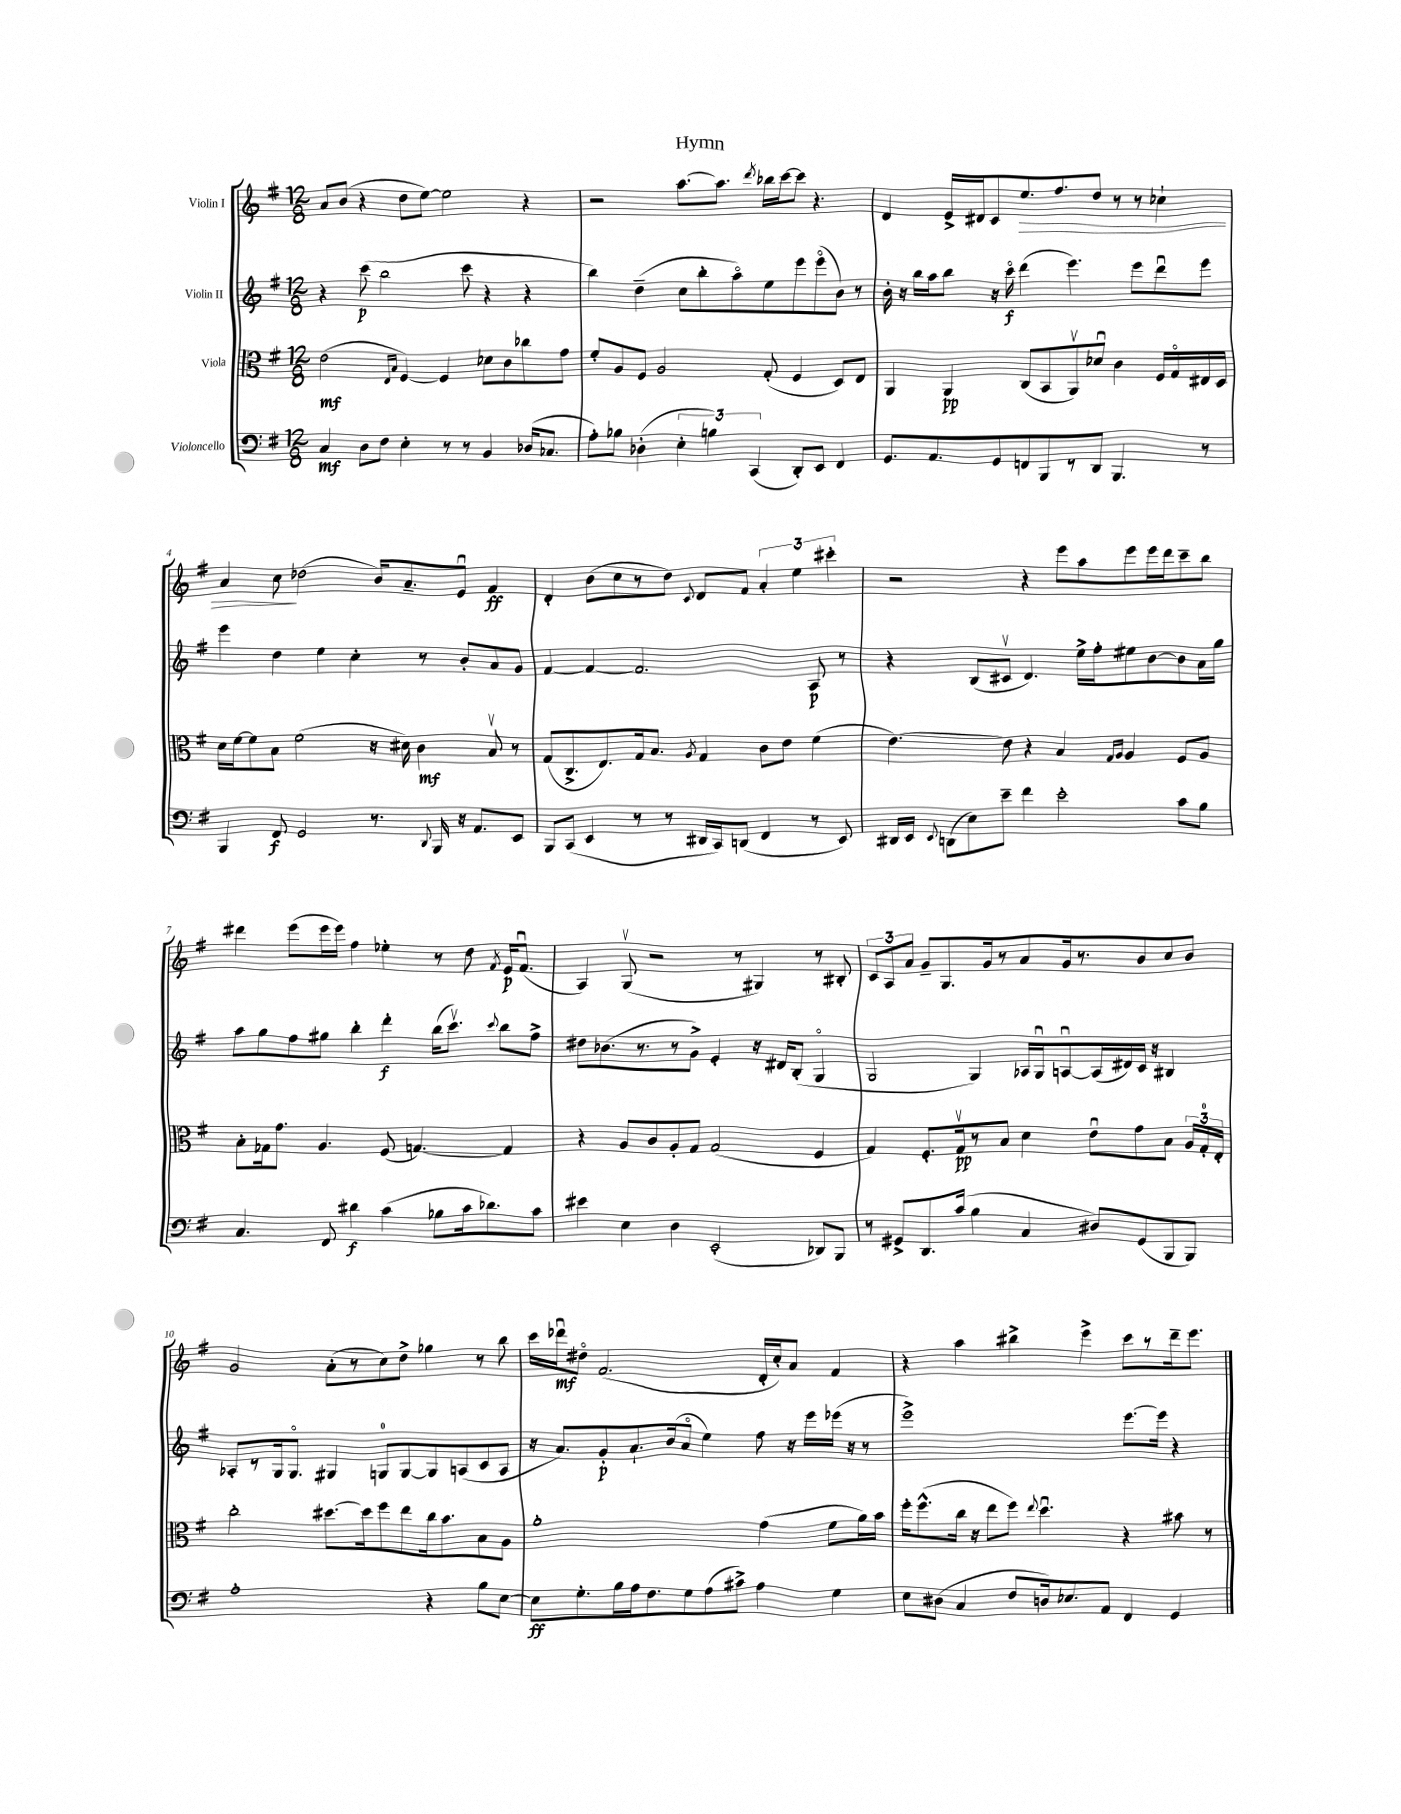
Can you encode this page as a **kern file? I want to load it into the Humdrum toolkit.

**kern	**dynam	**kern	**dynam	**kern	**dynam	**kern	**dynam
*part4	*part4	*part3	*part3	*part2	*part2	*part1	*part1
*staff4	*staff4	*staff3	*staff3	*staff2	*staff2	*staff1	*staff1
*I"Violoncello	*	*I"Viola	*	*I"Violin II	*	*I"Violin I	*
*clefF4	*	*clefC3	*	*clefG2	*	*clefG2	*
*k[f#]	*	*k[f#]	*	*k[f#]	*	*k[f#]	*
*M12/8	*	*M12/8	*	*M12/8	*	*M12/8	*
=1	=1	=1	=1	=1	=1	=1	=1
4C/	mf	(2e\	mf	4r	.	8a/L	.
.	.	.	.	.	.	(8b/J	.
8D\L	.	.	.	(8ccc\	p	4r	.
8F#\J	.	.	.	2bb\	.	.	.
.	.	16qqE/LL	.	.	.	.	.
.	.	16qqB/JJ	.	.	.	.	.
4E'\	.	[4F#/)	.	.	.	8dd\L	.
.	.	.	.	.	.	[8ee\J)	.
8r	.	4F#/]	.	.	.	2ee\]	.
8r	.	.	.	8ccc\	.	.	.
4BB/	.	8d-X\L	.	4r	.	.	.
.	.	8c\	.	.	.	.	.
(16D-X/KL	.	8cc-X\	.	4r	.	4r	.
8.C-X/J	.	.	.	.	.	.	.
.	.	8g\J	.	.	.	.	.
=2	=2	=2	=2	=2	=2	=2	=2
8A'\L)	.	8f#'/L	.	4bb\)	.	2r	.
8B-X\J	.	8A/	.	.	.	.	.
(4D-X'\	.	8F#/J	.	(4dd~\	.	.	.
.	.	2A/	.	.	.	.	.
6E'\	.	.	.	8cc\L	.	[8.aa\L	.
.	.	.	.	8bb'\	.	.	.
6Bn\)	.	.	.	.	.	.	.
.	.	.	.	.	.	8.aa\J]	.
.	.	.	.	8aa\)	.	.	.
(6CC/	.	.	.	.	.	.	.
.	.	.	.	.	.	8qddd/	.
.	.	(8G'/	.	8ee\	.	16bb-X\LL	.
.	.	.	.	.	.	[16ccc\J	.
8DD'/L)	.	4F#/	.	8eee\	.	8ccc\J]	.
8EE/J	.	.	.	(8eee\	.	4.r	.
4FF#/	.	8D/L)	.	8b\J)	.	.	.
.	.	8E/J	.	8r	.	.	.
=3	=3	=3	=3	=3	=3	=3	=3
8.GG/L	.	4AA/	.	16b'\	.	4d/	.
.	.	.	.	16r	.	.	.
.	.	.	.	16bb\LL	.	.	.
8.AA/	.	.	.	16aa\J	.	.	.
.	.	4AA/	pp	8bb\J	.	16e^/LL	.
.	.	.	.	.	.	16d#X/J	.
8GG/	.	.	.	16r	.	8c/	.
.	.	.	.	16ccc\	f	.	.
!	!	!	!	!	!	!	!LO:HP:b
8FFn/	.	(8C/L	.	(4ddd\	.	8.ee/	>
8BBB/	.	8BB/	.	.	.	.	.
.	.	.	.	.	.	8.ff#/	.
8r	.	8AAv/)	.	4.eee\)	.	.	.
8DD/J	.	8d-Xu/J	.	.	.	8dd/J	.
4.BBB/	.	4c\	.	.	.	8r	.
.	.	.	.	8eee\L	.	8r	.
.	.	16F#/LL	.	8dddu\	.	4cc-X`\	.
.	.	16G/	.	.	.	.	.
8r	.	16E#X/	.	8eee\J	.	.	.
.	.	16D/JJ	.	.	.	.	.
!!LO:LB:g=z
=4	=4	=4	=4	=4	=4	=4	=4
4BBB/	.	16d\LL	.	4eee\	.	4a/	.
.	.	[16f#\J	.	.	.	.	.
.	.	8f#\]	.	.	.	.	.
8FF#/	f	8B\J	.	4dd\	.	8cc\	.
2GG/	.	(2f#\	.	.	.	(2dd-X\	]
.	.	.	.	4ee\	.	.	.
.	.	.	.	4cc'\	.	.	.
8.r	.	16r	.	.	.	16b/KL)	.
.	.	16d#X\)	.	.	.	8.a~/	.
.	.	4c\	mf	8r	.	.	.
8qqDD/	.	.	.	.	.	.	.
16BBB/	.	.	.	.	.	.	.
16r	.	.	.	8b'/L	.	8eu/J	.
8.AA/L	.	.	.	.	.	.	.
.	.	8Bv/	.	8a/	.	4f#/	ff
8EE/J	.	8r	.	8g/J	.	.	.
=5	=5	=5	=5	=5	=5	=5	=5
8BBB/L	.	(8G/L	.	[4f#/	.	4d'/	.
(8CC/J	.	8.C^/	.	.	.	.	.
4EE/	.	.	.	4f#/_	.	(8b\L	.
.	.	8.E/)	.	.	.	.	.
.	.	.	.	.	.	8cc\	.
8r	.	16G/k	.	2.f#/]	.	8r	.
.	.	8.B/J	.	.	.	.	.
8r	.	.	.	.	.	8dd\J)	.
.	.	8qA/	.	.	.	8qqc/	.
16DD#X/LL	.	4G/	.	.	.	8d/L	.
16CC/J)	.	.	.	.	.	.	.
(8DDn/J	.	.	.	.	.	8f#/J	.
4FF#/	.	8c\L	.	.	.	6a'/	.
.	.	8e\J	.	.	.	.	.
.	.	.	.	.	.	6ee\	.
8r	.	(4f#\	.	8A/	p	.	.
.	.	.	.	.	.	6ccc#X'\	.
8EE/)	.	.	.	8r	.	.	.
=6	=6	=6	=6	=6	=6	=6	=6
16DD#X/LL	.	[4.e\)	.	4r	.	2r	.
16EE/JJ	.	.	.	.	.	.	.
8qqEE/	.	.	.	.	.	.	.
(8DDn\L	.	.	.	.	.	.	.
8E\)	.	.	.	(8B/L	.	.	.
8e~\J	.	8e\]	.	8c#Xv/J	.	.	.
4f#\	.	4r	.	4.d/)	.	4r	.
2e'\	.	4B/	.	.	.	8eee\L	.
.	.	.	.	16ee^\LL	.	8aa\	.
.	.	.	.	16ff#'\J	.	.	.
.	.	16qqG/LL	.	.	.	.	.
.	.	16qqA/JJ	.	.	.	.	.
.	.	4A/	.	8ee#X\	.	8eee\	.
.	.	.	.	[8b\	.	16eee\L	.
.	.	.	.	.	.	16ddd\J	.
8c\L	.	8F#/L	.	8b\]	.	8ccc~\	.
8B\J	.	8A/J	.	16a\L	.	8bb\J	.
.	.	.	.	16gg\JJ	.	.	.
!!LO:LB:g=z
=7	=7	=7	=7	=7	=7	=7	=7
4.C/	.	8B'\L	.	8aa\L	.	4ddd#X\	.
.	.	16G-X\k	.	8gg\	.	.	.
.	.	8.g\J	.	.	.	.	.
.	.	.	.	8ff#\	.	(8eee\L	.
8FF#/	.	4.A/	.	8gg#X\J	.	16eee\L	.
.	.	.	.	.	.	16eee\JJ)	.
4d#X\	f	.	.	4bb'\	.	4ff#\	.
(4c\	.	(8F#/	.	4ddd'\	f	4ee-X'\	.
.	.	[4.Gn/)	.	.	.	.	.
8B-X\L	.	.	.	(16bb\KL	.	8r	.
.	.	.	.	8.cccv\J)	.	.	.
16c\k	.	.	.	.	.	8dd\	.
8.d-X\)	.	.	.	.	.	.	.
.	.	.	.	8qqccc/	.	8qf#/	.
.	.	4G/]	.	8bb\L	.	16e/KL	p
.	.	.	.	.	.	(8.f#u/J	.
8c\J	.	.	.	8ff#^\J	.	.	.
=8	=8	=8	=8	=8	=8	=8	=8
4e#X\	.	4r	.	8dd#X\L	.	4A/)	.
.	.	.	.	(8.b-X\	.	.	.
4E\	.	8A/L	.	.	.	(8Gv/	.
.	.	.	.	8.r	.	.	.
.	.	8c/	.	.	.	2r	.
4D\	.	8A'/	.	8r	.	.	.
.	.	8G/J	.	8g^\J)	.	.	.
(2EE'/	.	(2G/	.	4e'/	.	.	.
.	.	.	.	.	.	8r	.
.	.	.	.	16r	.	4G#X/)	.
.	.	.	.	16d#X/KL	.	.	.
.	.	.	.	(8B'/J	.	.	.
8DD-X/L)	.	4F#/	.	4G/	.	8r	.
8BBB/J	.	.	.	.	.	8B#X'/	.
=9	=9	=9	=9	=9	=9	=9	=9
8r	.	4G/)	.	2G/	.	12c/L	.
.	.	.	.	.	.	12A/	.
8GG#X^/L	.	.	.	.	.	.	.
.	.	.	.	.	.	12a/J	.
8.DD/	.	8.F#'/L	.	.	.	8g~/L	.
.	.	.	.	.	.	8.G/	.
(16c/Jk	.	16Gv/k	pp	.	.	.	.
4B\	.	8r	.	4G/)	.	.	.
.	.	.	.	.	.	16g/k	.
.	.	8B/J	.	.	.	8r	.
4C/	.	4d\	.	16A-X/LL	.	8a/	.
.	.	.	.	16Gu/J	.	.	.
.	.	.	.	[8Anu/	.	16g/k	.
.	.	.	.	.	.	8.r	.
8D#X/L)	.	8eu\L	.	(16A/L]	.	.	.
.	.	.	.	16d#X/)	.	.	.
(8GG#/	.	8g\	.	16c/JJ	.	8b/	.
.	.	.	.	16r	.	.	.
8BBB/	.	8B\J	.	4B#X/	.	8cc/	.
8BBB/J)	.	24A/LL	.	.	.	8b/J	.
.	.	24G'/	.	.	.	.	.
.	.	24E'/JJ	.	.	.	.	.
!!LO:LB:g=z
=10	=10	=10	=10	=10	=10	=10	=10
1A'	.	2cc'\	.	8A-X'/L	.	2g/	.
.	.	.	.	8r	.	.	.
.	.	.	.	16G/k	.	.	.
.	.	.	.	8.G/J	.	.	.
.	.	[8.dd#X\L	.	4G#X/	.	(8a'\L	.
.	.	.	.	.	.	8r	.
.	.	16dd#\k]	.	.	.	.	.
.	.	8ff#\	.	8Gn/L	.	8cc\)	.
.	.	8ee\	.	[8G/	.	8dd^\J	.
4r	.	16cc\k	.	8G/]	.	4gg-X\	.
.	.	8.b\	.	.	.	.	.
.	.	.	.	(8An/	.	.	.
8B\L	.	8B\	.	8c/	.	8r	.
[8E\J	.	8A\J	.	8A/J	.	8bb\	.
=11	=11	=11	=11	=11	=11	=11	=11
8E\L]	ff	1a'	.	16r	.	16ccc\LL	.
.	.	.	.	8.a/L)	.	16ddd-Xu\J	mf
8.G'\	.	.	.	.	.	8dd#X\J	.
.	.	.	.	8g'/	p	(2.f#/	.
16B\L	.	.	.	.	.	.	.
16A\J	.	.	.	8.a`/	.	.	.
8.F#\	.	.	.	.	.	.	.
.	.	.	.	(16b/k	.	.	.
8G\	.	.	.	8a/J	.	.	.
(8A\	.	.	.	4ee\)	.	.	.
8c#X^\J)	.	.	.	.	.	.	.
4A\	.	(4g\	.	8ff#\	.	16d'/LL	.
.	.	.	.	.	.	16cc'/J)	.
.	.	.	.	16r	.	8a/J	.
.	.	.	.	16eee\LL	.	.	.
4G\	.	8f#\L	.	(16eee-X\JJ	.	4f#/	.
.	.	.	.	16r	.	.	.
.	.	16a\L)	.	8r	.	.	.
.	.	16b\JJ	.	.	.	.	.
=12	=12	=12	=12	=12	=12	=12	=12
8E\L	.	16ff#'\KL	.	1eee^)	.	4r	.
.	.	(8.ff#^^\	.	.	.	.	.
(8D#X\J	.	.	.	.	.	.	.
4C/	.	16cc\Jk	.	.	.	4aa\	.
.	.	16r	.	.	.	.	.
.	.	8ee\L	.	.	.	.	.
8F#/L	.	8ff#\J)	.	.	.	4bb#X^\	.
.	.	8qqee/	.	.	.	.	.
16Dn/k)	.	4.ddu\	.	.	.	.	.
8.E-X/	.	.	.	.	.	.	.
.	.	.	.	.	.	4eee^\	.
8AA/J	.	.	.	.	.	.	.
4FF#/	.	4r	.	[8.eee\L	.	8ccc\L	.
.	.	.	.	.	.	8r	.
.	.	.	.	16eee\Jk]	.	.	.
4GG/	.	8b#X\	.	4r	.	16ddd~\k	.
.	.	.	.	.	.	8.eee\J	.
.	.	8r	.	.	.	.	.
==	==	==	==	==	==	==	==
*-	*-	*-	*-	*-	*-	*-	*-
